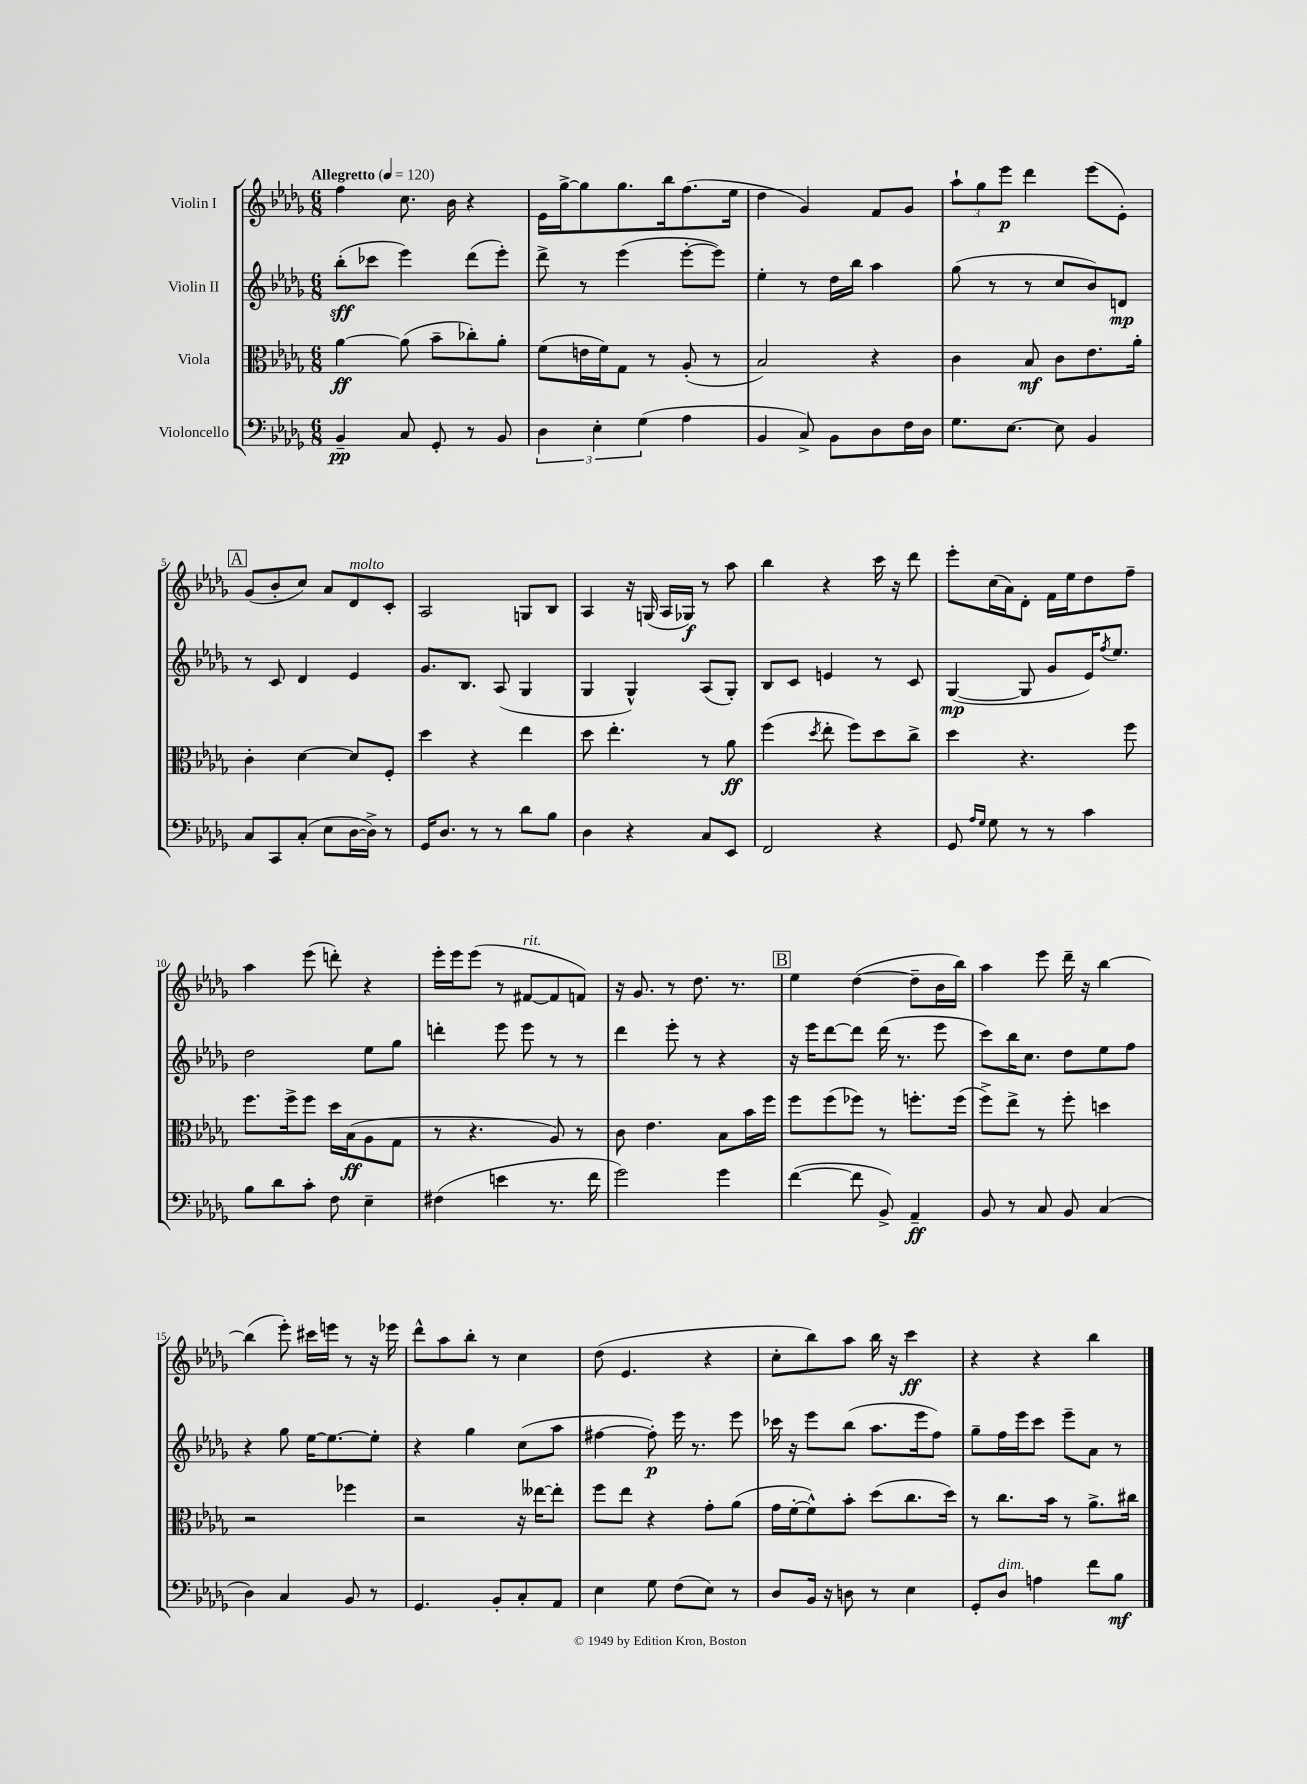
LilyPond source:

<<
\new StaffGroup <<
\new Staff = "s0" \with { instrumentName = "Violin I" } {
    \clef treble \key des \major \numericTimeSignature \time 6/8 \tempo "Allegretto" 4 = 120
    f''4 c''8. bes'16 r4 |
    ees'16 ges''16~-> ges''8 ges''8. bes''16 f''8.( ees''16 |
    des''4 ges'4) f'8 ges'8 |
    \tuplet 3/2 { aes''8-! ges''8 ees'''8\p } des'''4 ees'''8( ees'8-.) |
    \mark \markup { \box "A" } ges'8( bes'8-. c''8) aes'8 des'8^\markup { \italic "molto" } c'8-. |
    aes2 g8 bes8 |
    aes4 r16 g16( aes16 ges16\f) r8 aes''8 |
    bes''4 r4 c'''16 r16 des'''8 |
    ees'''8-. c''16( aes'16) des'8-. f'16 ees''16 des''8 f''8-- |
    aes''4 ees'''8( d'''8-.) r4 |
    ees'''16-. ees'''16 ees'''8( r8 fis'8~^\markup { \italic "rit." } fis'8 f'8) |
    r16 ges'8. r8 des''8. r8. |
    \mark \markup { \box "B" } ees''4 des''4~( des''8-- bes'16 bes''16) |
    aes''4 ees'''8 des'''16-- r16 bes''4~ |
    bes''4( ees'''8-.) cis'''16 e'''16 r8 r16 ees'''16 |
    des'''8-^ aes''8 bes''8-. r8 c''4 |
    des''8( ees'4. r4 |
    c''8-. bes''8) aes''8 bes''16 r16 c'''4\ff |
    r4 r4 bes''4 \bar "|." |
}
\new Staff = "s1" \with { instrumentName = "Violin II" } {
    \clef treble \key des \major \numericTimeSignature \time 6/8
    bes''8-.\sff( ces'''8 ees'''4) des'''8( ees'''8-.) |
    des'''8-> r8 ees'''4( ees'''8~-. ees'''8) |
    ees''4-. r8 des''16 bes''16 aes''4 |
    ges''8( r8 r8 c''8 bes'8) d'8\mp |
    \mark \markup { \box "A" } r8 c'8 des'4 ees'4 |
    ges'8. bes8. aes8( ges4 |
    ges4 ges4-^) aes8( ges8-.) |
    bes8 c'8 e'4 r8 c'8 |
    ges4~\mp( ges8 ges'8 ees'16) \acciaccatura { f''8 } ees''8. |
    des''2 ees''8 ges''8 |
    d'''4-. ees'''8 ees'''8 r8 r8 |
    des'''4 ees'''8-. r8 r4 |
    \mark \markup { \box "B" } r16 ees'''16 des'''8~ des'''8 des'''16( r8. ees'''8 |
    c'''8) bes''16 c''8. des''8 ees''8 f''8 |
    r4 ges''8 ees''16~ ees''8.~ ees''8-. |
    r4 ges''4 c''8( aes''8 |
    fis''4~ fis''8-.\p) ees'''16 r8. ees'''8 |
    ces'''16 r16 ees'''8 bes''8( aes''8. ees'''16 f''8) |
    ges''8-- f''16 ees'''16 c'''8 ees'''8-- aes'8 r8 \bar "|." |
}
\new Staff = "s2" \with { instrumentName = "Viola" } {
    \clef alto \key des \major \numericTimeSignature \time 6/8
    aes'4~\ff aes'8( bes'8-- ces''8-.) aes'8-. |
    f'8( e'16 f'16) ges8 r8 aes8-.( r8 |
    bes2) r4 |
    c'4 bes8\mf c'8 ees'8. aes'16-. |
    \mark \markup { \box "A" } c'4-. des'4~ des'8 f8-. |
    des''4 r4 ees''4 |
    des''8 ees''4.-. r8 aes'8\ff |
    f''4( \acciaccatura { des''8 } ees''8-. f''8) des''8 c''8-> |
    des''4 r4. f''8 |
    f''8. f''16-> f''8 des''16 bes16\ff( aes8 ges8 |
    r8 r4. aes8) r8 |
    c'8 ees'4. bes8 bes'16 f''16 |
    \mark \markup { \box "B" } f''8 f''8( fes''8) r8 f''8.-. f''16( |
    f''8->) ees''8-> r8 f''8-. d''4 |
    r2 fes''4 |
    r2 r16 eeses''16~ eeses''8-. |
    f''8 ees''8 r4 ges'8-. aes'8( |
    ges'16 f'16~-. f'8-^) bes'8-. des''8( c''8. des''16) |
    r8 c''8. bes'16 r8 aes'8.-> cis''16 \bar "|." |
}
\new Staff = "s3" \with { instrumentName = "Violoncello" } {
    \clef bass \key des \major \numericTimeSignature \time 6/8
    bes,4--\pp c8 ges,8-. r8 bes,8 |
    \tuplet 3/2 { des4 ees4-. ges4( } aes4 |
    bes,4 c8->) bes,8 des8 f16 des16 |
    ges8. ees8.~ ees8 bes,4 |
    \mark \markup { \box "A" } c8 c,8 c8-.( ees8 des16~ des16->) r8 |
    ges,16 des8. r8 r8 des'8 bes8 |
    des4 r4 c8 ees,8 |
    f,2 r4 |
    ges,8 \grace { aes16 ges16 } ges8 r8 r8 c'4 |
    bes8 des'8 c'8-. f8 ees4-- |
    fis4( e'4 r8. f'16 |
    ges'2) ges'4 |
    \mark \markup { \box "B" } f'4~( f'8 bes,8->) aes,4--\ff |
    bes,8 r8 c8 bes,8 c4( |
    des4) c4 bes,8 r8 |
    ges,4. bes,8-. c8-. aes,8 |
    ees4 ges8 f8( ees8) r8 |
    des8 bes,16 r16 d8 r8 ees4 |
    ges,8-. des8^\markup { \italic "dim." } a4 f'8 bes8\mf \bar "|." |
}
>>
>>
